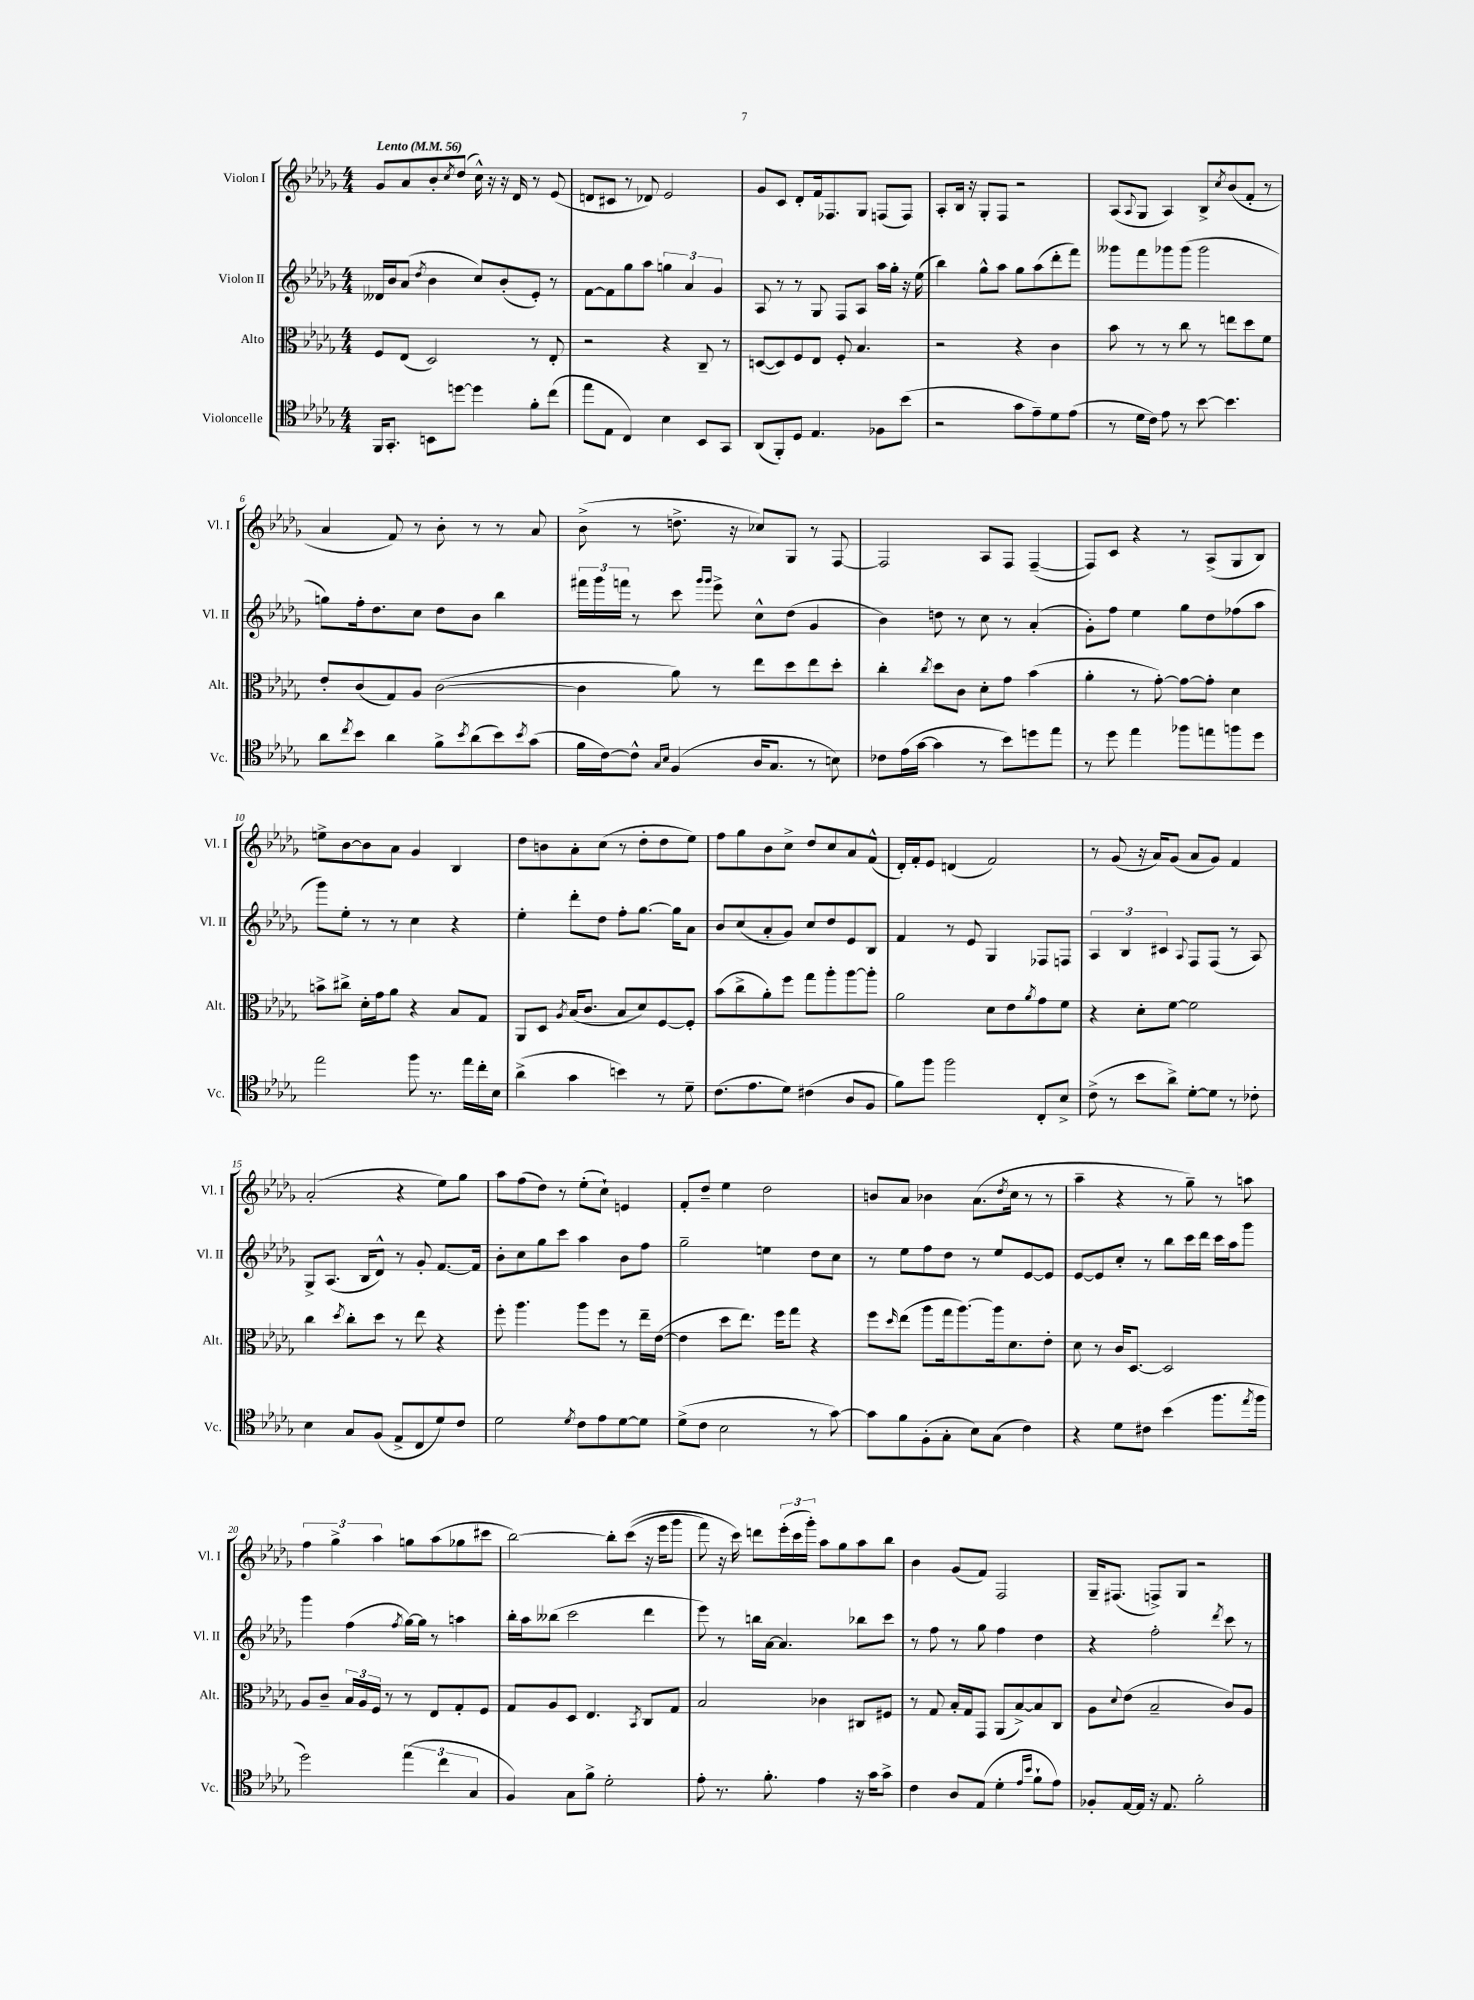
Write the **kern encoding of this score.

**kern	**kern	**kern	**kern
*staff4	*staff3	*staff2	*staff1
*clefC4	*clefC3	*clefG2	*clefG2
*k[b-e-a-d-g-]	*k[b-e-a-d-g-]	*k[b-e-a-d-g-]	*k[b-e-a-d-g-]
*M4/4	*M4/4	*M4/4	*M4/4
*MM56	*MM56	*MM56	*MM56
16FF	8F	16d--	8g-
8.GG-'	.	16b-	.
.	(8E-	(8a-	8a-
.	.	8qdd-	.
8BB	2D-)	4b-	8b-'
.	.	.	8qcc
[8dd	.	.	(8dd-
4dd]	.	8cc)	16cc^^)
.	.	.	16r
.	.	(8b-'	16r
.	.	.	16d-
8f'	8r	8e-')	8r
(8cc	8E-'	8r	(8e-
=	=	=	=
8ee-	2r	[8f	8d
8E-	.	8f]	8c#
4C)	.	8gg-	8r
.	.	8aa-	8d-)
4B-	4r	6gg	2e-
.	.	6a-	.
8BB-	8C~	.	.
.	.	6g-	.
8GG-	8r	.	.
=	=	=	=
(8AA-	([8D	8A-	8g-
8FF')	8D])	8r	8c
8D-	8F	8r	8d-'
4.E-	8E-	8G-	16f
.	.	.	8.F-
.	8F'	8F	.
.	4.B-	8A-	8G-
8F-	.	16aa-	(8F
.	.	16gg-'	.
(8b-	.	16r	8F)
.	.	(16ee-	.
=	=	=	=
2r	2r	4bb-)	8A-'
.	.	.	16B-
.	.	.	16r
.	.	8gg-^^	8G-'
.	.	8aa-	8F
8g-	4r	8gg-	2r
8e-~)	.	(8aa-	.
8d-	4c	8ddd-'	.
(8e-	.	8fff)	.
=	=	=	=
8r	8b-	8ggg--	(8A-
.	.	.	8qqA-
16d-	8r	8fff	8G-
16c)	.	.	.
8e-	8r	8ggg-	4A-)
8r	8cc	(8ggg-	.
[8b-	8r	2ggg-	8B-^
.	.	.	8qcc
4.b-]	8ee	.	(8b-
.	8dd-	.	8f'
.	8f	.	8r
=	=	=	=
8a-	8e-'	8gg)	4a-
8qcc	.	.	.
8b-	(8c	16ff'	.
.	.	8.dd-	.
4a-	8G-)	.	8f)
.	8A-	8cc	8r
8f^	([2c	8dd-	8b-'
8qb-	.	.	.
(8a-	.	8b-	8r
8b-)	.	4bb-	8r
8qb-	.	.	.
(8g-	.	.	8a-
=	=	=	=
16f	4c]	24fff#	(8b-^
.	.	24ggg-	.
[16c)	.	.	.
.	.	24fff	.
8c^^]	.	8r	8r
16qqG-	.	.	.
16qqB-	.	.	.
(4F	8a-)	8ccc	8.dd^
.	.	16qqggg-	.
.	.	16qqggg-	.
.	8r	8eee-^	.
.	.	.	16r
16A-	8ee-	8cc^^	8cc-)
8.G-	.	.	.
.	8dd-	(8dd-	8G-
8r	8ee-	4g-	8r
8B)	8dd-'	.	[8F
=	=	=	=
8c-	4cc'	4b-)	2F]
(16e-	.	.	.
[16g-	.	.	.
.	8qcc	.	.
4g-]	8dd-	8dd	.
.	8c	8r	.
8r	8d-'	8cc	8A-
8b-)	8g-	8r	8F
8dd	(4b-	(4a-'	([4F~
8ee-	.	.	.
=	=	=	=
8r	4a-'	8g-')	8F])
8dd-	.	8ff	8c
4ee-	8r	4ee-	4r
.	[8g-')	.	.
8ff-	8g-_	8gg-	8r
8ee	8g-']	8dd-	(8A-^
8ff	4d-	(8ff-	8G-
8dd-	.	8aa-	8B-)
=	=	=	=
2ee-	8b^	8ggg-)	8ee^
.	8cc#^	8ee-'	[8b-
.	16d-'	8r	8b-]
.	16g-	.	.
.	8a-	8r	8a-
8ff	4r	4cc	4g-
8.r	.	.	.
.	8B-	4r	4B-
16ee-	.	.	.
16cc'	8G-	.	.
16B-	.	.	.
=	=	=	=
(4a-^	8AA-	4ee-'	8dd-
.	8D-	.	8b
.	8qA-	.	.
4g-	(16B-	8ddd-'	8a-'
.	8.c	.	.
.	.	8dd-	(8cc
4b)	8B-	8ff'	8r
.	8d-)	[8.gg-	8dd-'
8r	[8F	.	8dd-
.	.	16gg-]	.
8d-~	8F']	8a-	8ee-)
=	=	=	=
(8.c	(8b-	8b-	8ff
.	8cc^	(8cc	8gg-
8.e-	.	.	.
.	8a-')	8a-'	8b-
8d-)	8ff	8g-)	8cc^
(4c#	8gg-	8cc	8dd-
.	8aa-'	8dd-	8cc
8A-	[8aa-	8e-	8a-
8F	8aa-']	8B-	(8f^^
=	=	=	=
8f)	2a-	4f	16d-')
.	.	.	16f'
8ff	.	.	8e-
2ff	.	8r	(4d
.	.	8e-	.
.	8d-	4G-	2f)
.	8e-	.	.
.	8qa-	.	.
8C'	8g-	8F-	.
8B-^	8f	8F	.
=	=	=	=
(8c^	4r	6A-	8r
8r	.	.	(8g-
.	.	6B-	.
8b-	8d-'	.	16r
.	.	.	16a-)
.	.	6c#	.
8a-^)	[8f	.	(8g-
.	.	8qqA-	.
[8d-'	2f]	8F	8a-
8d-]	.	(8F	8g-)
8r	.	8r	4f
8c-'	.	8A-)	.
=	=	=	=
4B-	4cc	8G-^	(2a-'
.	.	(8.A-	.
.	8qdd-	.	.
8G-	8cc'	.	.
.	.	16B-	.
(8F	8dd-	8d-^^)	.
8E-^	8r	8r	4r
8C	8ee-	8g-'	.
8d-)	4r	[8.f	8ee-)
8c	.	.	8gg-
.	.	16f]	.
=	=	=	=
2d-	8ff'	8b-'	8aa-
.	4.aa-	8cc	(8ff
.	.	8gg-	8dd-)
.	.	8ccc	8r
8qd-	.	.	.
8c	8aa-	4aa-	(8ee-'
8e-	8ff	.	8cc`)
[8d-	8r	8b-	4e
8d-]	16ee-~	8ff	.
.	([16e-	.	.
=	=	=	=
(8d-^	4e-]	2gg-~	8f'
8c	.	.	8dd-~
2B-	8dd-	.	4ee-
.	8.ee-)	.	.
.	.	4ee	2dd-
.	16ff	.	.
.	8gg-	.	.
8r	4r	8dd-	.
[8g-)	.	8cc	.
=	=	=	=
8g-]	8ff	8r	8b
.	16qqdd-	.	.
8f	(8ee-	8ee-	8a-
(8F'	8aa-	8ff	4b-
8G-'	16gg-	8dd-	.
.	[8.aa-)	.	.
8B-)	.	8r	(8.a-
(8G-	16aa-]	8ee-	.
.	.	.	8qdd-
.	8.d-	.	16cc
4c)	.	[8e-	8r
.	8e-'	8e-]	8r
=	=	=	=
4r	8d-	[8e-	4aa-~
.	8r	8e-]	.
8d-	16c	8cc'	4r
.	[8.D-	.	.
8c#	.	8r	.
(4b-	2D-]	8bb-	8r
.	.	16ccc	8gg-~)
.	.	16ddd-	.
8.ff	.	16ccc	8r
.	.	16aa-	.
.	.	8ggg-	8aa
8qee-	.	.	.
16ff	.	.	.
=	=	=	=
2dd-)	8A-	4ggg-	6ff
.	8c~	.	.
.	.	.	6gg-^
.	24B-	(4ff	.
.	24A-	.	.
.	24F	.	6aa-
.	8r	.	.
.	.	8qff	.
(6ee-	8r	[16gg-)	8gg
.	.	16gg-]	.
.	8E-	8r	(8aa-
6cc	.	.	.
.	8G-'	4aa	8gg-
6G-	.	.	.
.	8F	.	8ccc#
=	=	=	=
4F)	8G-	16bb-'	[2bb-)
.	.	16aa-	.
.	8A-	(8bb--	.
8G-	8D-	2ccc	.
8f^	4.E-	.	.
2d-'	.	.	8bb-']
.	.	.	&((8ccc
.	8qBB-	.	.
.	8C	4ddd-	16r
.	.	.	16eee-
.	8G-	.	8ggg-
=	=	=	=
8e-'	2B-	8eee-)	8fff)
8.r	.	8r	16r
.	.	.	16ccc&)
.	.	16bb	8ddd
8.f'	.	[16a-	.
.	.	4.a-]	(24eee-'
.	.	.	24ccc
.	.	.	24ggg-')
4e-	4c-	.	8aa-
.	.	.	8gg-
16r	8C#	8bb-	8aa-
16g-	.	.	.
8g-^	8F#	8ccc	8bb-
=	=	=	=
4c	8r	8r	4b-
.	8G-	8ff	.
8A-	16B-'	8r	(8g-
.	16G-	.	.
(8E-	8GG-	8gg-	8f)
4d-'	(8AA-	4ff	2F
.	[8B-^)	.	.
16qqe-	.	.	.
16qqb-	.	.	.
8f`	8B-]	4dd-	.
8e-)	8C	.	.
=	=	=	=
8F-'	8A-	4r	16G-~
.	.	.	(8.F#
.	8qqd-	.	.
[16E-	(8e-	.	.
16E-]	.	.	.
16r	2B-~	2ff'	8F^)
8.E-	.	.	.
.	.	.	8G-
2f'	.	.	2r
.	.	8qddd-	.
.	8c)	8ccc	.
.	8A-	8r	.
==	==	==	==
*-	*-	*-	*-
